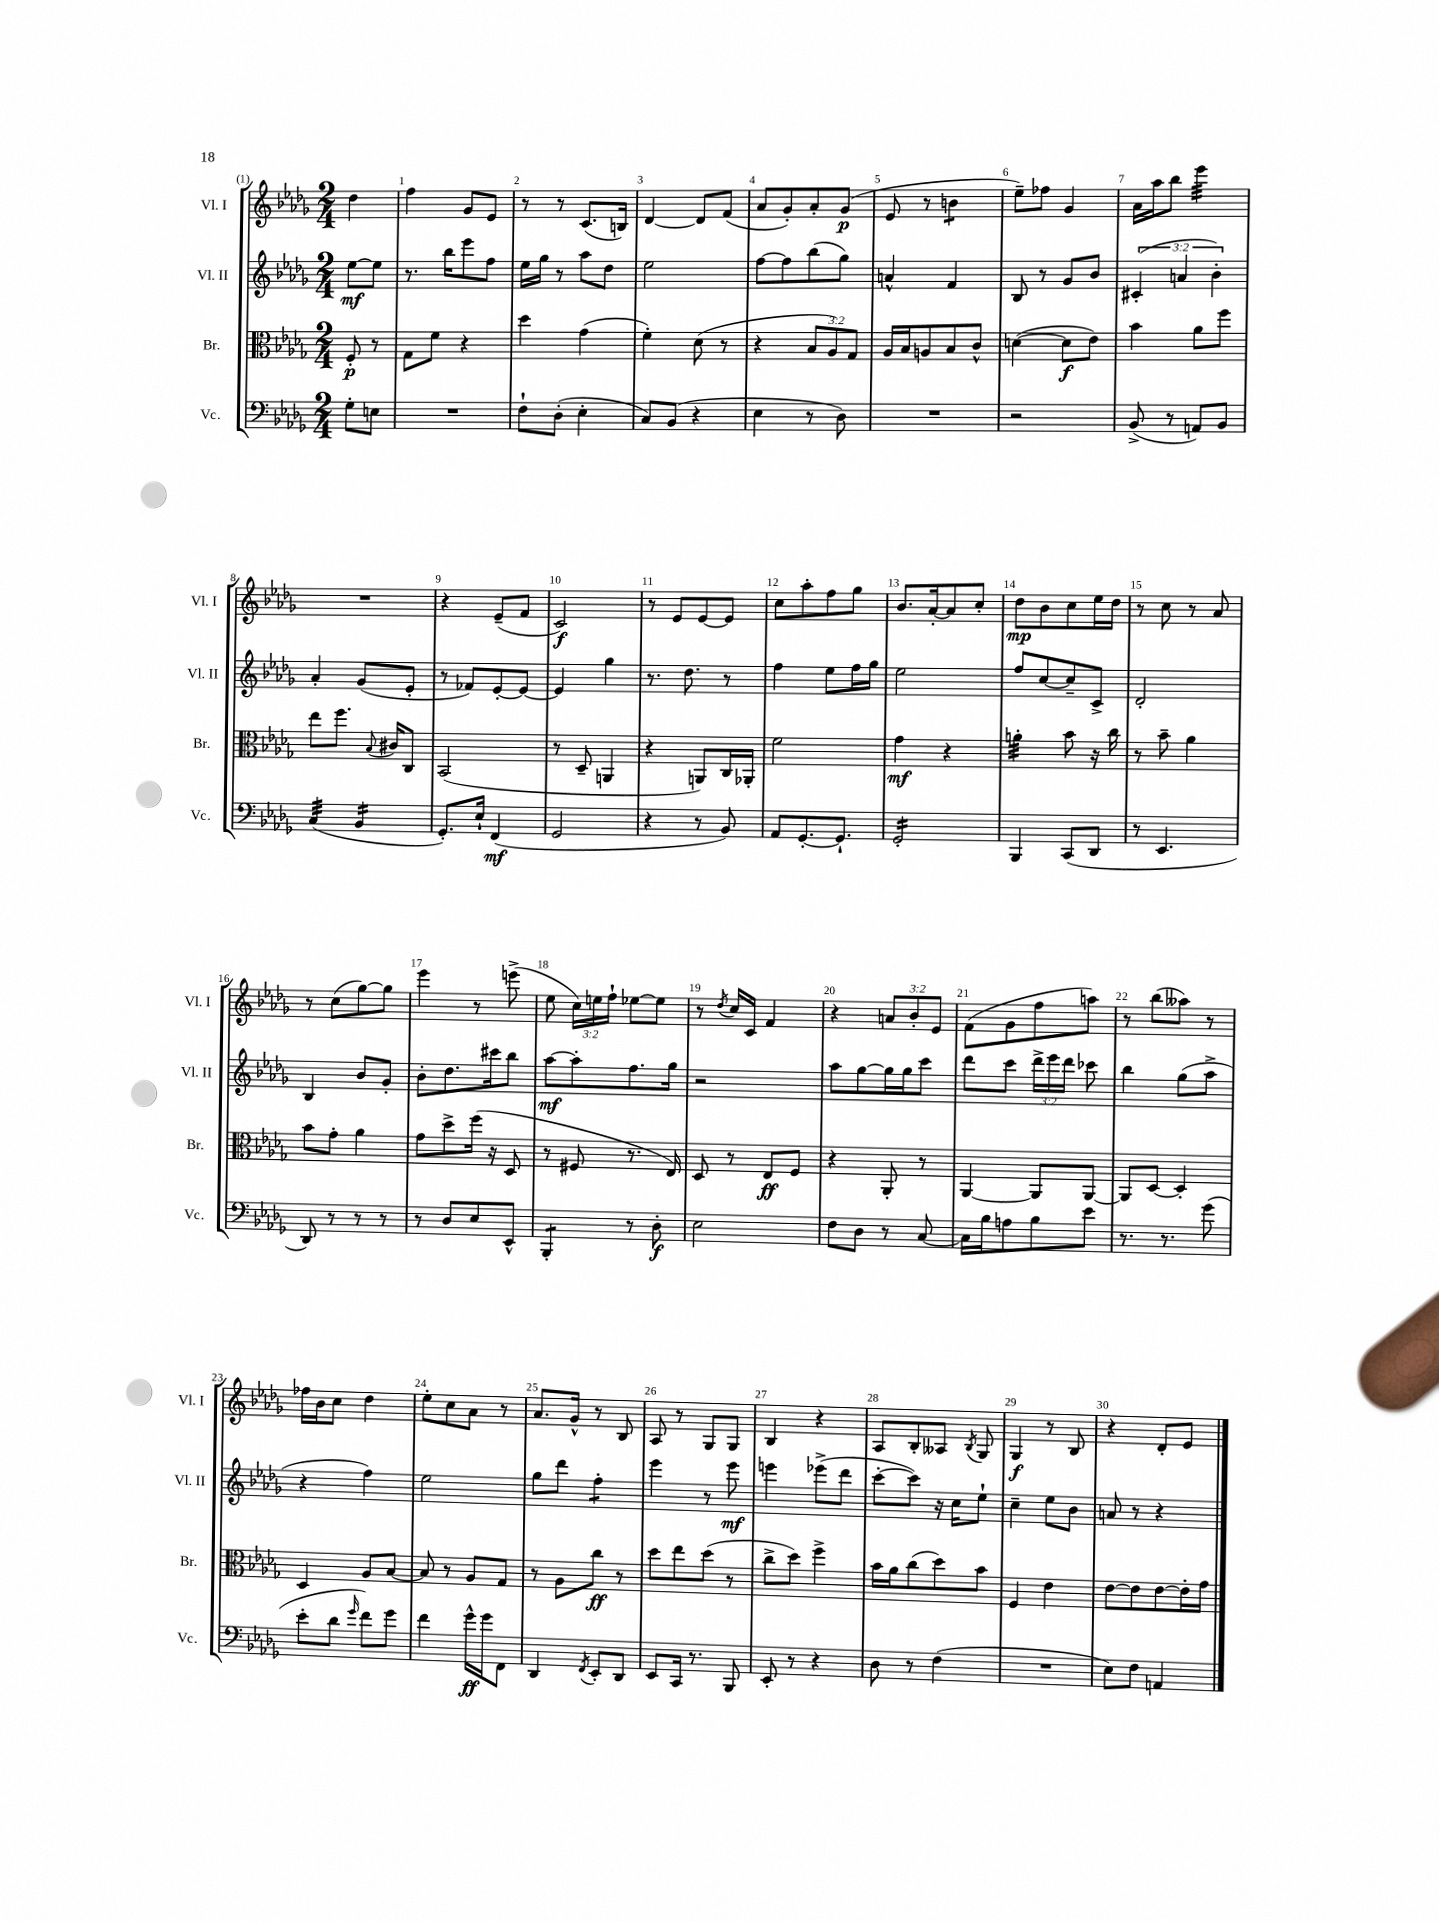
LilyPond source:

<<
\new StaffGroup <<
\new Staff = "s0" \with { instrumentName = "Vl. I" shortInstrumentName = "Vl. I" } {
    \clef treble \key des \major \numericTimeSignature \time 2/4 \override Staff.TupletNumber.text = #tuplet-number::calc-fraction-text \partial 4
    \autoBeamOff des''4 |
    f''4 ges'8[ ees'8] |
    r8 r8 c'8.[( b16]) |
    des'4~ des'8[ f'8]( |
    aes'8[ ges'8-.) aes'8-. ges'8]\p( |
    ees'8 r8 b'4:8 |
    ees''8[--) fes''8] ges'4 |
    aes'16[ aes''16 bes''8] ees'''4:32 |
    R2 |
    r4 ees'8[--( f'8] |
    c'2\f) |
    r8 ees'8[ ees'8~ ees'8] |
    c''8[ aes''8-. f''8 ges''8] |
    bes'8.[ aes'16~-. aes'8 c''8]-. |
    des''8[\mp bes'8 c''8 ees''16 des''16] |
    r8 c''8 r8 aes'8 |
    r8 c''8[( ges''8~) ges''8] |
    ees'''4 r8 e'''8->( |
    ees''8 \tuplet 3/2 { c''16[) e''16 f''16]-! } ees''8[~ ees''8] |
    r8 \acciaccatura { des''8 } c''16[ c'16] f'4 |
    r4 \tuplet 3/2 { a'8[ bes'8-. ees'8] } |
    f'8[( ges'8 f''8 a''8]) |
    r8 bes''8[( aeses''8]) r8 |
    fes''16[ bes'16 c''8] des''4 |
    ees''8[-. c''8 aes'8] r8 |
    aes'8.[ ges'16]-^ r8 bes8 |
    aes8 r8 ges8[ ges8] |
    bes4 r4 |
    aes8[ bes8-. aeses8] \acciaccatura { bes8 } ges8 |
    ges4\f r8 bes8 |
    r4 des'8[-. ees'8] \bar "|." |
}
\new Staff = "s1" \with { instrumentName = "Vl. II" shortInstrumentName = "Vl. II" } {
    \clef treble \key des \major \numericTimeSignature \time 2/4 \override Staff.TupletNumber.text = #tuplet-number::calc-fraction-text \partial 4
    \autoBeamOff ees''8[~\mf ees''8] |
    r8. bes''16[ ees'''8 f''8] |
    ees''16[ ges''16] r8 aes''8[ des''8] |
    ees''2 |
    f''8[~ f''8 bes''8( ges''8]) |
    a'4-^ f'4 |
    bes8 r8 ges'8[ bes'8] |
    \tuplet 3/2 { cis'4-.( a'4 bes'4-.) } |
    aes'4-. ges'8[( ees'8]-. |
    r8 fes'8[) ees'8~-. ees'8]~ |
    ees'4 ges''4 |
    r8. des''8. r8 |
    f''4 ees''8[ f''16 ges''16] |
    ees''2 |
    f''8[ c''8~ c''8-- c'8]-> |
    des'2-. |
    bes4 bes'8[ ges'8]-. |
    bes'8[-. des''8. cis'''16 bes''8] |
    aes''8[~\mf aes''8-. f''8. ges''16] |
    r2 |
    aes''8[ ges''8~ ges''16 ges''16 c'''8] |
    des'''8[ c'''8] \tuplet 3/2 { des'''16[-> ees'''16 des'''16] } ces'''8 |
    bes''4 ges''8[( aes''8]-> |
    r4 f''4) |
    ees''2 |
    ges''8[ des'''8] f''4:8-. |
    ees'''4 r8 ees'''8\mf |
    e'''4 ees'''8[->( des'''8] |
    c'''8[~-. c'''8]) r16 c''16[ ees''8]-! |
    c''4-- ees''8[ bes'8] |
    a'8 r8 r4 \bar "|." |
}
\new Staff = "s2" \with { instrumentName = "Br." shortInstrumentName = "Br." } {
    \clef alto \key des \major \numericTimeSignature \time 2/4 \override Staff.TupletNumber.text = #tuplet-number::calc-fraction-text \partial 4
    \autoBeamOff f8-.\p r8 |
    ges8[ f'8] r4 |
    des''4 ges'4( |
    f'4-.) des'8( r8 |
    r4 \tuplet 3/2 { bes8[ aes8) ges8] } |
    aes16[ bes16 a8 bes8 c'8]-^ |
    d'4~( d'8[\f ees'8]) |
    bes'4 aes'8[ f''8] |
    ees''8[ f''8.] \appoggiatura { bes8 } cis'16[ c8] |
    bes,2( |
    r8 des8-- a,4 |
    r4 a,8[) c16 aes,16]-. |
    f'2 |
    ges'4\mf r4 |
    a'4:32-. bes'8 r16 c''16 |
    r8 bes'8-- aes'4 |
    bes'8[ ges'8]-. aes'4 |
    ges'8[ des''8-> f''16]( r16 des8 |
    r8 fis8 r8. ees16) |
    des8 r8 ees8[\ff f8] |
    r4 aes,8-. r8 |
    aes,4~ aes,8[ aes,8]~ |
    aes,8[ des8]~ des4-. |
    des4 aes8[ bes8]~ |
    bes8 r8 aes8[ ges8] |
    r8 aes8[ c''8]\ff r8 |
    des''8[ ees''8 des''8]( r8 |
    c''8[-> des''8]) f''4-> |
    bes'16[ aes'16 c''8( des''8) bes'8] |
    f4 ees'4 |
    ees'8[~ ees'8 ees'8~ ees'16-. ges'16] \bar "|." |
}
\new Staff = "s3" \with { instrumentName = "Vc." shortInstrumentName = "Vc." } {
    \clef bass \key des \major \numericTimeSignature \time 2/4 \partial 4
    \autoBeamOff ges8[-. e8] |
    R2 |
    f8[-! des8]-.( ees4-. |
    c8[) bes,8]( r4 |
    ees4 r8 des8) |
    R2 |
    r2 |
    bes,8->( r8 a,8[) bes,8] |
    c4:32( bes,4:16 |
    ges,8.[-.) ees16]-! f,4\mf( |
    ges,2 |
    r4 r8 bes,8) |
    aes,8[ ges,8.~-. ges,8.]-! |
    ges,2:16-. |
    bes,,4 c,8[( des,8] |
    r8 ees,4. |
    des,8) r8 r8 r8 |
    r8 des8[ ees8 ees,8]-^ |
    bes,,4:8-. r8 des8-.\f |
    ees2 |
    f8[ des8] r8 c8~ |
    c16[ bes16 a8 bes8 ees'8] |
    r8. r8. ges'8( |
    ees'8[-. des'8] \grace { ges'16 } f'8[) ges'8] |
    f'4 ges'16[-^\ff ges'16 f,8] |
    des,4 \acciaccatura { f,8 } ees,8[-. des,8] |
    ees,8[ c,16] r8. bes,,8 |
    ees,8-. r8 r4 |
    des8 r8 f4( |
    R2 |
    ees8[) f8] a,4 \bar "|." |
}
>>
>>
\layout { \context { \Score \override BarNumber.break-visibility = ##(#f #t #t) barNumberVisibility = #all-bar-numbers-visible } }
